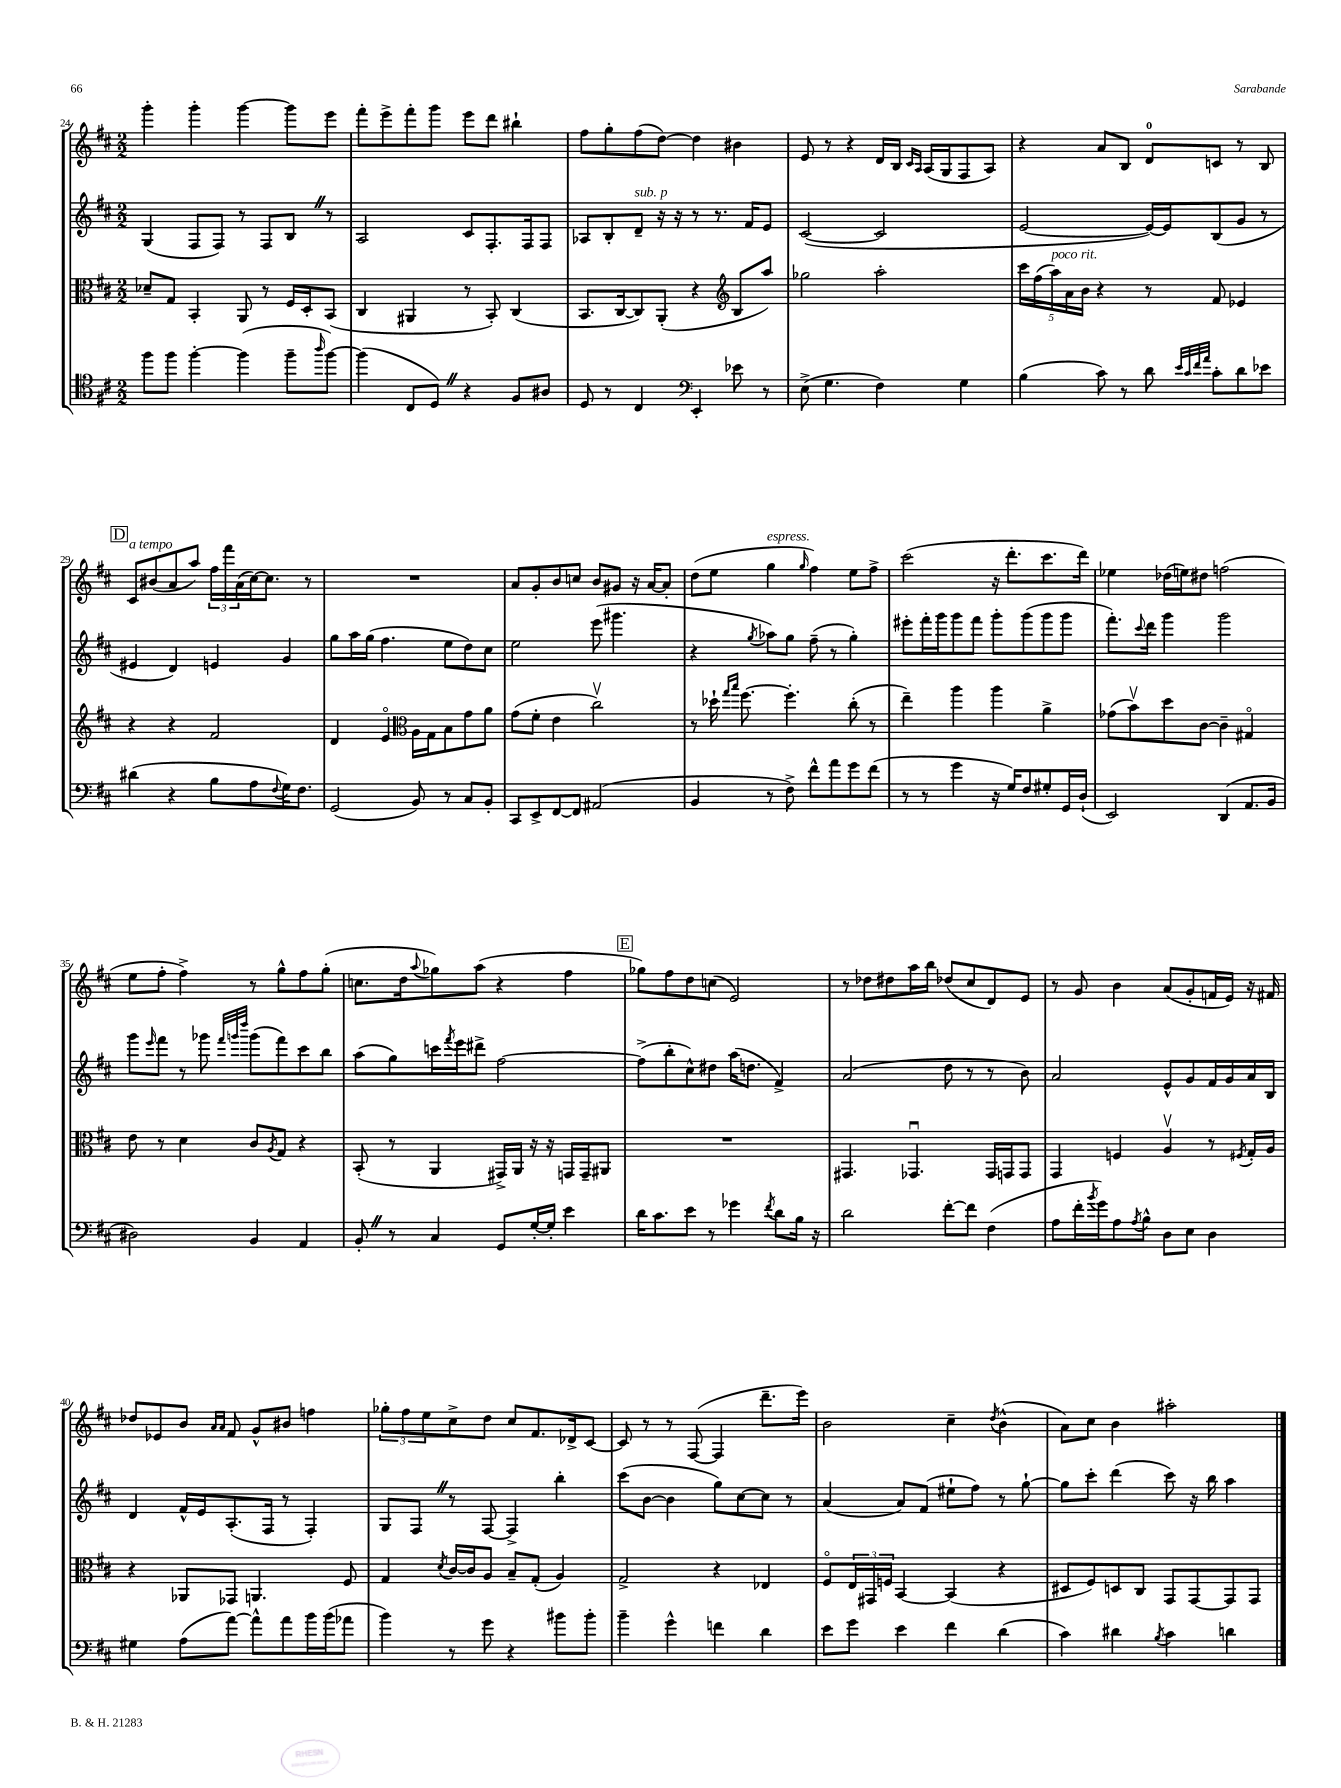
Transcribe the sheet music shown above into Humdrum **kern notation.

**kern	**kern	**kern	**kern
*staff4	*staff3	*staff2	*staff1
*clefC4	*clefC3	*clefG2	*clefG2
*k[f#c#]	*k[f#c#]	*k[f#c#]	*k[f#c#]
*M2/2	*M2/2	*M2/2	*M2/2
8ff#	8d-~	(4G	4ggg'
8ff#	8G	.	.
[4ff#'	4BB'	8F#	4ggg'
.	.	8F#)	.
(4ff#]	8AA	8r	[4ggg
.	8r	8F#	.
8ff#~	16F#	8B	8ggg]
.	16D'	.	.
16qqaa	.	.	.
[8ff#)	(8BB	8r	8eee
=	=	=	=
(4ff#]	4C#	2A	8fff#'
.	.	.	8eee^
8C#	4AA#	.	8fff#'
8D)	.	.	8ggg
4r	8r	8c#	8eee
.	8BB')	8.F#'	8ddd
8F#	(4C#	.	4bb#`
.	.	16F#	.
8A#	.	8F#	.
=	=	=	=
8D	8.BB	8A-	8ff#
8r	.	8B'	8gg'
.	[16C#	.	.
4C#	8C#])	8d~	(8ff#
.	(8AA'	16r	[8dd)
.	.	16r	.
*clefF4	*	*	*
4EE'	4r	8r	4dd]
.	.	8.r	.
*	*clefG2	*	*
8e-	8B	.	4b#
.	.	16f#	.
8r	8aa)	8e	.
=	=	=	=
(8E^	2gg-	([2c#	8e
4.G	.	.	8r
.	.	.	4r
4F#)	2aa'	2c#]	16d
.	.	.	16B
.	.	.	16qqc#
.	.	.	16qqA
.	.	.	(16A
.	.	.	16G
4G	.	.	8F#
.	.	.	8A)
=	=	=	=
(4B	20ccc#	[2e	4r
.	(20ff#	.	.
.	20aa)	.	.
.	20a	.	.
.	20b	.	.
8c#)	4r	.	8a
8r	.	.	8B
8d	8r	16e_)	8d
.	.	16e]	.
32qqe	.	.	.
32qqc#	.	.	.
32qqf#	.	.	.
32qqa	.	.	.
8c#'	8f#	(8B	8c
8d	4e-	8g	8r
8e-	.	8r	8B
=	=	=	=
(4d#	4r	4e#	8c#
.	.	.	(8b#
4r	4r	4d)	8a
.	.	.	8aa)
8B	2f#	4e	24ff#
.	.	.	24fff#
.	.	.	(24a
8A	.	.	[16cc#)
.	.	.	8.cc#]
8qqF#	.	.	.
16G)	.	4g	.
8.F#	.	.	.
.	.	.	8r
=	=	=	=
(2GG	4d	8gg	1r
.	.	16aa	.
.	.	(16gg	.
.	4eo	4.ff#	.
*	*clefC3	*	*
8BB)	16A	.	.
.	16G	.	.
8r	8B	8ee	.
8C#	8g	8dd)	.
8BB'	8a	8cc#	.
=	=	=	=
8CC#	(8g	2ee	8a
8EE^	8f#'	.	8g'
[8FF#	4e	.	8b
8FF#]	.	.	8cc
(2AA#	2cc#v)	(8eee	8b
.	.	4.ggg#	8g#
.	.	.	16r
.	.	.	[16a
.	.	.	8a']
=	=	=	=
4BB	8r	4r	(8dd
.	16dd-`	.	8ee
.	16qqgg	.	.
.	16qqbb	.	.
.	[8.ff#	.	.
.	.	8qgg	.
8r	.	8aa-)	4gg
8F#^)	4.ff#']	8gg	.
.	.	.	16qqgg
8f#^^	.	(8ff#~	4ff#)
8a	.	8r	.
8g	(8cc#'	4gg')	8ee
(8f#	8r	.	8ff#^
=	=	=	=
8r	4ee~)	8eee#'	(2ccc#
8r	.	16fff#'	.
.	.	16ggg	.
4g	4aa	8ggg	.
.	.	8fff#	.
16r	4aa	8ggg'	16r
16G)	.	.	8.ddd'
8F#	.	(8ggg	.
8G#'	4a^	8ggg	8.ccc#
16GG	.	8ggg	.
(16D`	.	.	16ddd)
=	=	=	=
2EE)	(8g-	8.fff#')	4ee-
.	8bv)	.	.
.	.	8qqccc#	.
.	.	16ddd	.
.	8dd	4ggg	(16dd-
.	.	.	16ee)
.	[8c#	.	8dd#
(4DD	4c#~]	2ggg	(2ff
8.AA	4G#o	.	.
16BB	.	.	.
=	=	=	=
2D#)	8e	8ggg	8ee
.	.	16qqeee	.
.	8r	8fff#	8ff#'
.	4d	8r	4ff#^)
.	.	8ggg-	.
.	.	32qqfff#	.
.	.	32qqggg	.
.	.	32qqdddd	.
4BB	8c#	(8ggg	8r
.	8qA	.	.
.	8G	8fff#)	8gg^^
4AA	4r	8ccc#	8ff#
.	.	8bb	(8gg'
=	=	=	=
8BB'	(8BB'	(8aa	8.cc
8r	8r	8gg)	.
.	.	.	16dd
.	.	.	8qqaa
4C#	4AA	16ccc	8gg-)
.	.	8qfff#	.
.	.	16eee	.
.	.	8ddd#^	(8aa
8GG	16GG#^)	[2ff#	4r
.	16AA	.	.
[16G'	16r	.	.
16G']	16r	.	.
4e	16GG	.	4ff#
.	16GG~	.	.
.	8AA#	.	.
=	=	=	=
16d	1r	(8ff#^]	8gg-)
8.c#	.	.	.
.	.	8bb'	8ff#
8e	.	8cc#^^)	8dd
8r	.	8dd#	(8cc
4g-	.	(16aa	2e)
.	.	8.dd	.
8qf#	.	.	.
8d	.	4f#^)	.
16B	.	.	.
16r	.	.	.
=	=	=	=
2d	4.GG#	(2a	8r
.	.	.	8dd-
.	.	.	8dd#
.	4.GG-u	.	16aa
.	.	.	16bb
[8f#'	.	8dd	(8dd-
8f#]	.	8r	8cc#
(4F#	16GG-	8r	8d)
.	16GG	.	.
.	8GG	8b)	8e
=	=	=	=
8A	4GG	2a	8r
16f#'	.	.	8g
8qb	.	.	.
16g)	.	.	.
8A	4F	.	4b
8qA	.	.	.
8B^^	.	.	.
8D	4Av	8e^^	(8a
8E	.	8g	8g'
4D	8r	16f#	16f
.	.	16g	16e)
.	8qF#	.	.
.	16G'	16a	16r
.	16A	16B	16f#
=	=	=	=
4G#	4r	4d	8dd-
.	.	.	8e-
(8A	8AA-	16f#^^	8b
.	.	16e	.
.	.	.	16qqa
.	.	.	16qqa
[8a)	8GG-	(8.A'	8f#
8a^^]	4.AA	.	8g^^
.	.	16F#	.
8a	.	8r	8b#
16b	.	4F#')	4ff
(16b	.	.	.
8a-	8F#	.	.
=	=	=	=
4b)	4G	8G	12gg-'
.	.	.	12ff#
.	.	8F#	.
.	.	.	12ee
.	8qd	.	.
8r	[16c#	8r	8cc#^
.	16c#]	.	.
8g	8A	[8F#	8dd
4r	8B~	4F#^]	8cc#
.	(8G'	.	8.f#
8b#	4A)	4bb'	.
.	.	.	16d-^
8b#'	.	.	[8c#
=	=	=	=
4b~	2G^	(8ccc#	8c#]
.	.	[8b	8r
4g^^	.	4b]	8r
.	.	.	([8F#
4f	4r	8gg)	4F#]
.	.	[8cc#	.
4d	4E-	8cc#]	8.ddd~
.	.	8r	.
.	.	.	16eee)
=	=	=	=
8e	8F#o	(4a	2b
8g	24E	.	.
.	24GG#	.	.
.	24F	.	.
4e	[4BB	8a)	.
.	.	(8f#	.
4f#	(4BB]	8ee#`	4cc#~
.	.	8ff#)	.
.	.	.	8qdd
(4d	4r	8r	(4b^^
.	.	[8gg`	.
=	=	=	=
4c#)	8D#	8gg]	8a)
.	8F#)	8ccc#'	8cc#
4d#	8D	(4ddd	4b
.	8C#	.	.
8qB	.	.	.
4c#	8GG	8ccc#)	2aa#'
.	[8GG	16r	.
.	.	16bb	.
4d	8GG]	4aa	.
.	8GG	.	.
==	==	==	==
*-	*-	*-	*-
